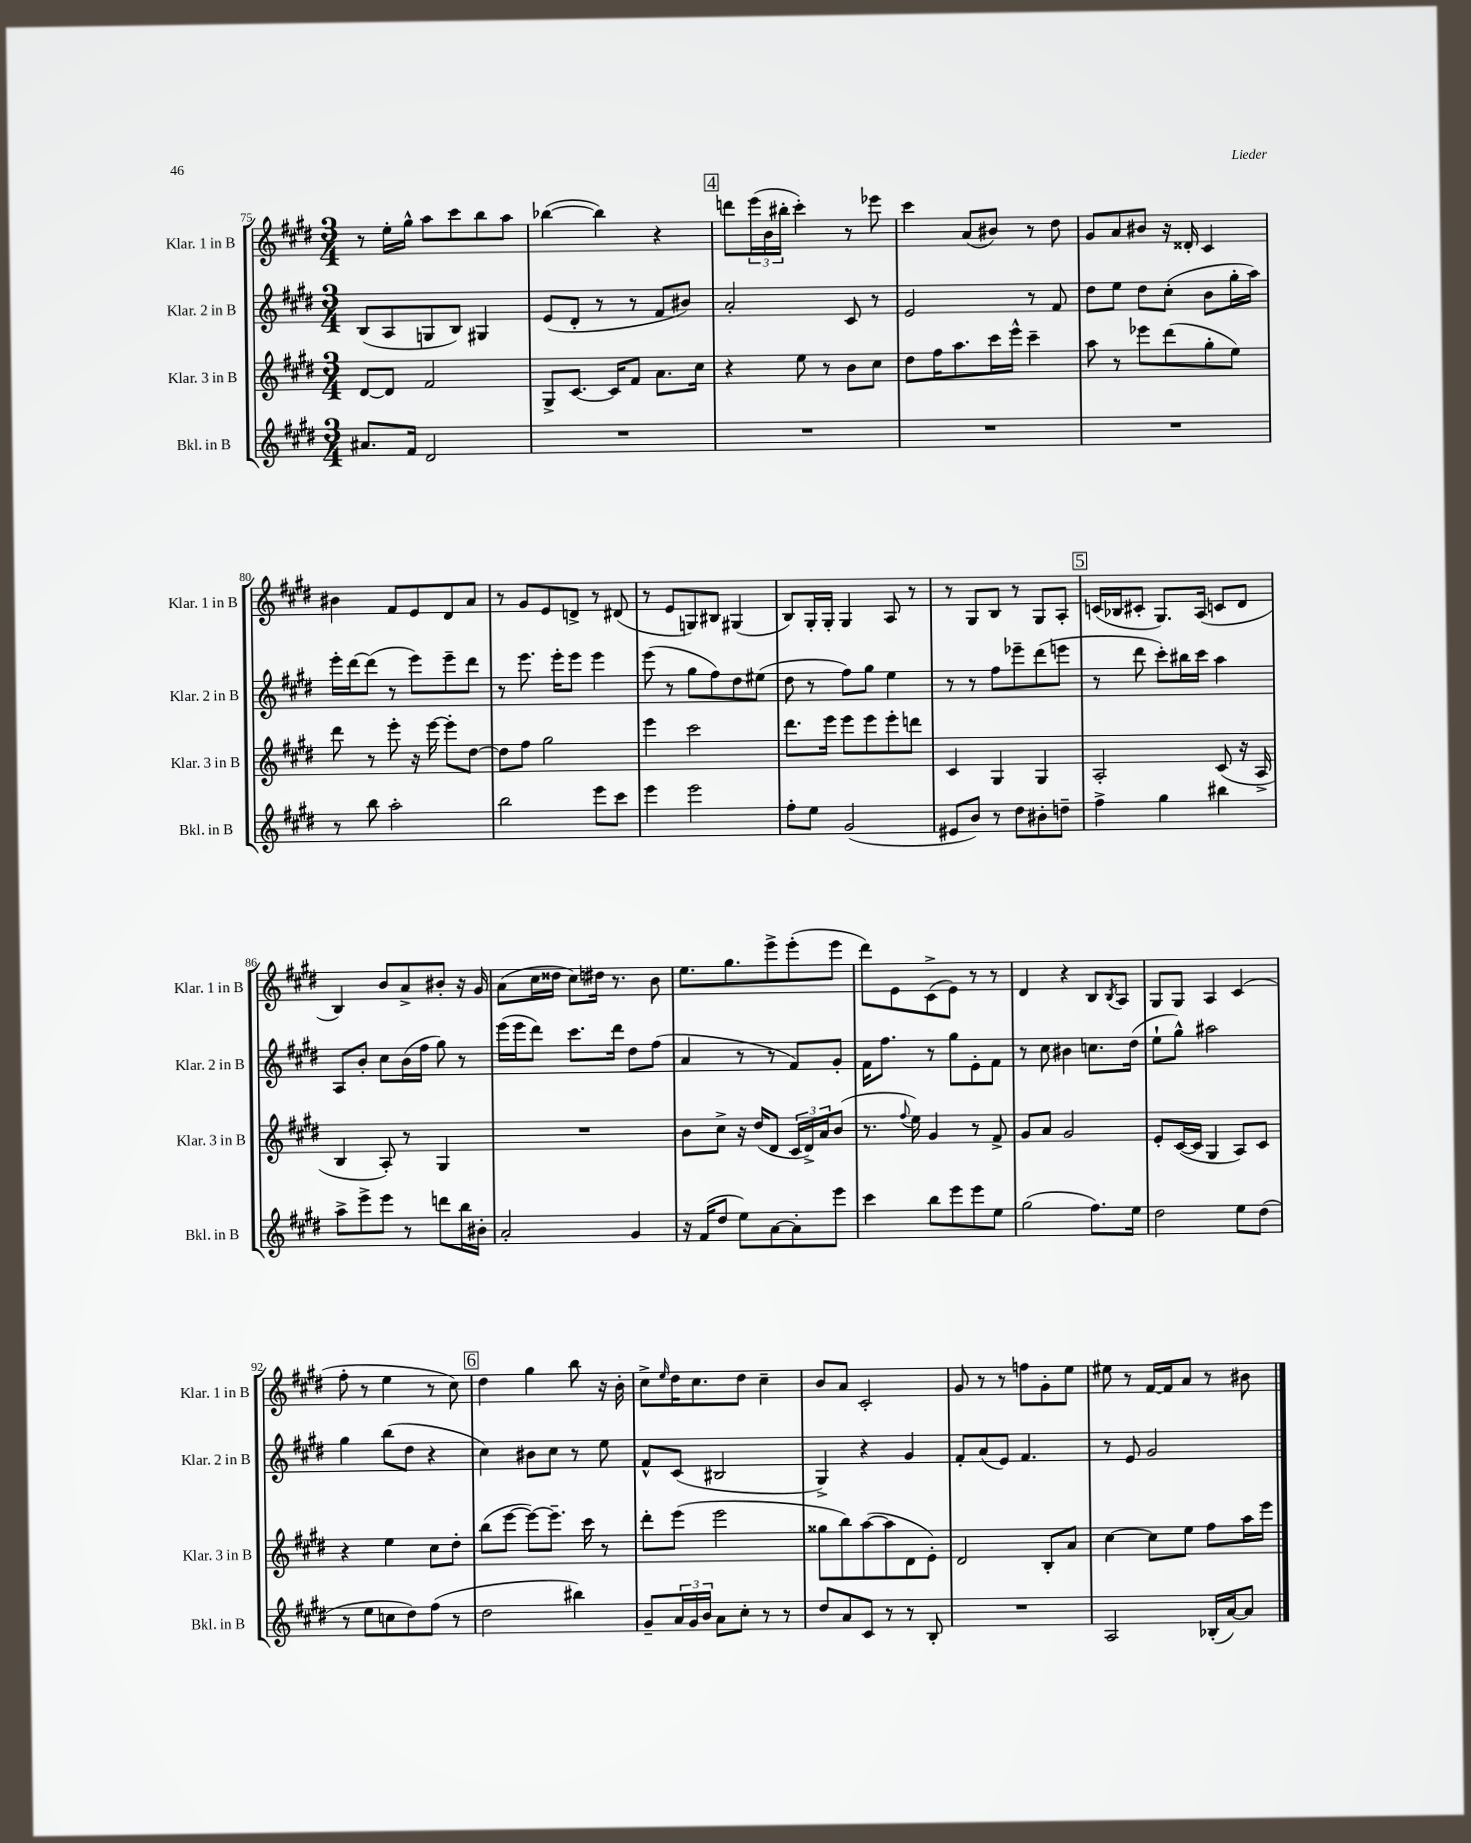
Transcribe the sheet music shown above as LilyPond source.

<<
\new StaffGroup <<
\new Staff = "s0" \with { instrumentName = "Klar. 1 in B" shortInstrumentName = "Klar. 1 in B" } {
    \clef treble \key e \major \numericTimeSignature \time 3/4
    r8 e''16-. gis''16-^ a''8 cis'''8 b''8 a''8 |
    bes''4~( bes''4) r4 |
    \mark \markup { \box "4" } d'''8 \tuplet 3/2 { e'''16( b'16 bis''16-. } cis'''4-.) r8 ees'''8 |
    cis'''4 a'8( bis'8) r8 dis''8 |
    gis'8 a'8 bis'8 r16 disis'16-. cis'4 |
    bis'4 fis'8 e'8 dis'8 a'8 |
    r8 gis'8 e'8 d'8-> r8 dis'8( |
    r8 e'8 g8) bis8 gis4( |
    b8) gis16-. gis16-. gis4 a8 r8 |
    r8 gis8 b8 r8 gis8 a8-. |
    \mark \markup { \box "5" } c'16( bes16 cis'8-. gis8.) a16( c'8 dis'8 |
    b4) b'8 a'8-> bis'8-. r16 gis'16 |
    a'8( cis''16 disis''16 cis''8) dis''16 r8. b'8 |
    e''8. gis''8. e'''8-> e'''8-.( e'''8 |
    dis'''8) e'8 cis'8->( e'8) r8 r8 |
    dis'4 r4 b8 \acciaccatura { b8 } a8 |
    gis8 gis8 a4 cis'4( |
    fis''8-. r8 e''4 r8 cis''8) |
    \mark \markup { \box "6" } dis''4 gis''4 b''8 r16 b'16-. |
    cis''8-> \grace { e''16 } dis''16 cis''8. dis''8 cis''4-- |
    b'8 a'8 cis'2-. |
    gis'8 r8 r8 f''8 gis'8-. e''8 |
    eis''8 r8 fis'16~ fis'16 a'8 r8 bis'8 \bar "|." |
}
\new Staff = "s1" \with { instrumentName = "Klar. 2 in B" shortInstrumentName = "Klar. 2 in B" } {
    \clef treble \key e \major \numericTimeSignature \time 3/4
    b8( a8 g8 b8) gis4 |
    e'8( dis'8-. r8 r8 fis'8 bis'8) |
    \mark \markup { \box "4" } a'2-. cis'8 r8 |
    e'2 r8 fis'8 |
    dis''8 e''8 dis''8 cis''8-.( b'8 gis''16-. a''16) |
    e'''16-. dis'''16~ dis'''8( r8 e'''8) e'''8-- dis'''8 |
    r8 e'''8. e'''16-. e'''8 e'''4 |
    e'''8( r8 gis''8 fis''8) dis''8 eis''8( |
    dis''8 r8 fis''8) gis''8 e''4 |
    r8 r8 fis''8 ees'''8-- dis'''8( e'''8 |
    \mark \markup { \box "5" } r8 dis'''8 cis'''8-.) bis''16 cis'''16 a''4 |
    a8 b'8-. cis''8 b'16( fis''16 gis''8) r8 |
    e'''16( e'''16 dis'''8) cis'''8. dis'''16 dis''8 fis''8( |
    a'4 r8 r8 fis'8) gis'8-. |
    fis'16 fis''8. r8 gis''8 e'8-. fis'8 |
    r8 cis''8 bis'4 c''8. dis''16( |
    e''8-! gis''8-^) ais''2 |
    gis''4 b''8( dis''8 r4 |
    \mark \markup { \box "6" } cis''4) bis'8 cis''8 r8 e''8 |
    fis'8-^ cis'8( bis2 |
    gis4->) r4 gis'4 |
    fis'8-. a'8( e'8) fis'4. |
    r8 e'8 gis'2 \bar "|." |
}
\new Staff = "s2" \with { instrumentName = "Klar. 3 in B" shortInstrumentName = "Klar. 3 in B" } {
    \clef treble \key e \major \numericTimeSignature \time 3/4
    dis'8~ dis'8 fis'2 |
    gis8-> cis'8.~ cis'16 fis'8 a'8. cis''16 |
    \mark \markup { \box "4" } r4 e''8 r8 b'8 cis''8 |
    dis''8 fis''16 a''8. cis'''16 e'''16-^ cis'''4-- |
    a''8 r8 ees'''8 dis'''8( gis''8-. e''8) |
    dis'''8 r8 e'''8-. r16 e'''16~ e'''8-. dis''8~ |
    dis''8 fis''8 gis''2 |
    e'''4 cis'''2 |
    dis'''8. e'''16 e'''8 e'''8 e'''8-. d'''8 |
    cis'4 gis4 gis4 |
    \mark \markup { \box "5" } a2-. cis'8( r16 a16-> |
    b4 a8-.) r8 gis4 |
    R2. |
    b'8 cis''8-> r16 dis''16( dis'8 \tuplet 3/2 { cis'16 dis'16->) a'16 } b'8( |
    r8. \appoggiatura { fis''8 } e''16) gis'4 r8 fis'8-> |
    gis'8 a'8 gis'2 |
    e'8-. cis'16~( cis'16 gis4 a8) cis'8 |
    r4 e''4 cis''8 dis''8-. |
    \mark \markup { \box "6" } b''8( e'''8~ e'''8~) e'''8.-- cis'''16 r8 |
    dis'''8-. e'''8( e'''2 |
    gisis''8 b''8) a''8~( a''8 dis'8 e'8-.) |
    dis'2 b8-. a'8 |
    cis''4~ cis''8 e''8 fis''8 a''16 e'''16 \bar "|." |
}
\new Staff = "s3" \with { instrumentName = "Bkl. in B" shortInstrumentName = "Bkl. in B" } {
    \clef treble \key e \major \numericTimeSignature \time 3/4
    ais'8. fis'16 dis'2 |
    R2. |
    \mark \markup { \box "4" } R2. |
    R2. |
    R2. |
    r8 b''8 a''2-. |
    b''2 e'''8 cis'''8 |
    e'''4 e'''2 |
    fis''8-. e''8 gis'2( |
    eis'8 b'8) r8 dis''8 bis'8-. d''8-- |
    \mark \markup { \box "5" } fis''4-> gis''4 bis''4 |
    a''8-> e'''8-> e'''8 r8 d'''8 b''16 bis'16-. |
    a'2-. gis'4 |
    r16 fis'16( dis''8 e''8) a'8~ a'8-. e'''8 |
    cis'''4 b''8 e'''8 e'''8 e''8 |
    gis''2( fis''8.) e''16 |
    dis''2 e''8 dis''8( |
    r8 e''8 c''8 dis''8) fis''8( r8 |
    \mark \markup { \box "6" } dis''2 bis''4) |
    gis'8-- \tuplet 3/2 { a'16 gis'16 b'16 } a'8 cis''8-. r8 r8 |
    dis''8 a'8 cis'8 r8 r8 b8-. |
    R2. |
    a2 bes16-.( a'16~) a'8 \bar "|." |
}
>>
>>
\layout { \context { \Score currentBarNumber = #75 } }
